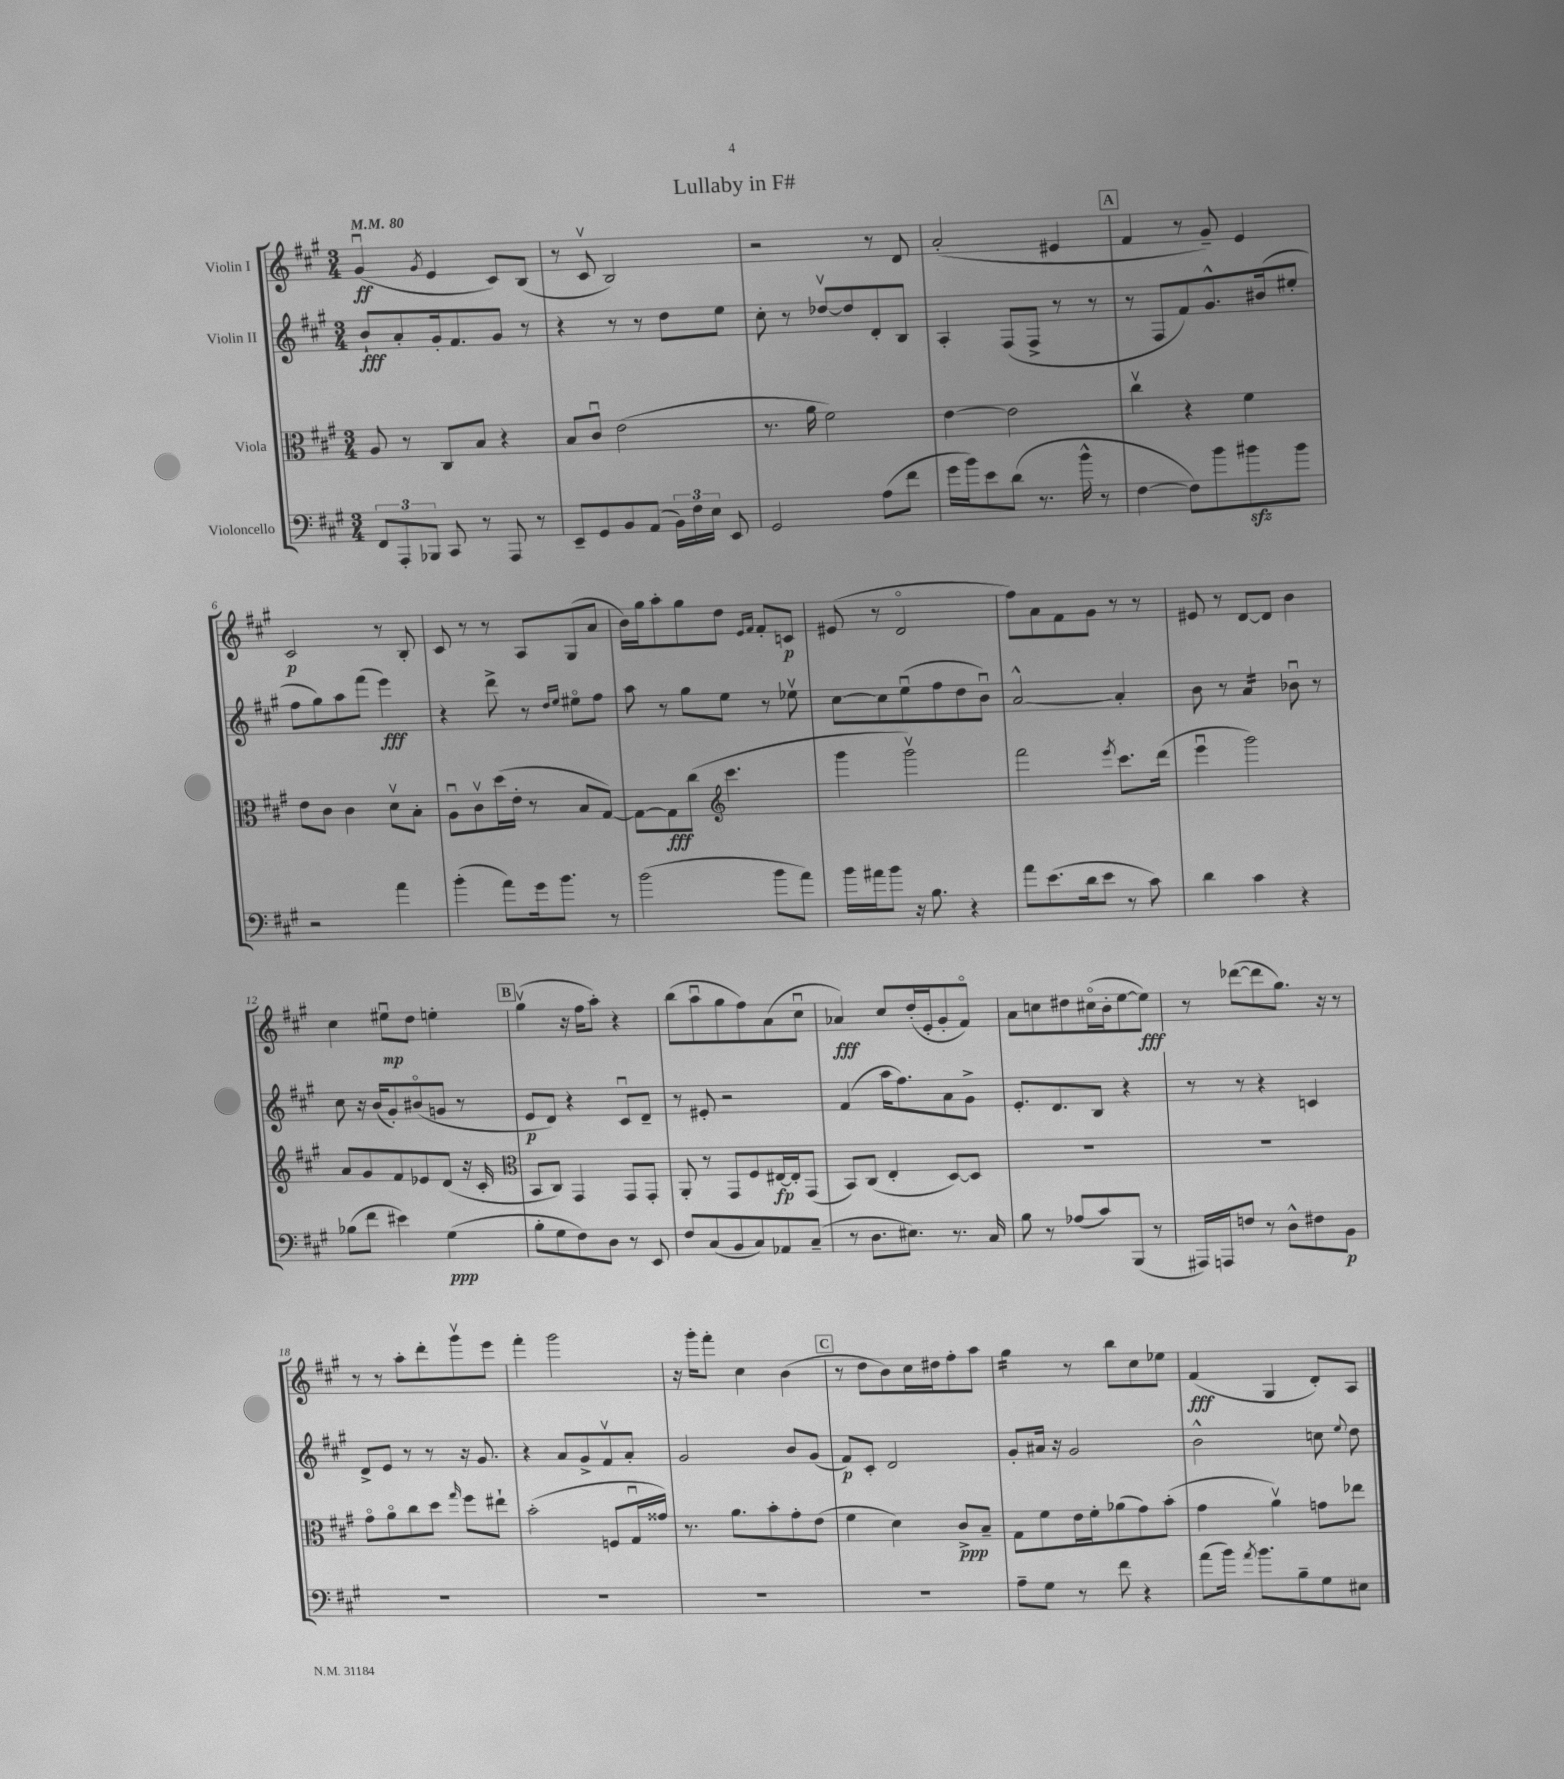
\header { title = "Lullaby in F#" }
<<
\new StaffGroup <<
\new Staff = "s0" \with { instrumentName = "Violin I" } {
    \clef treble \key a \major \numericTimeSignature \time 3/4 \tempo 4 = 80
    \autoBeamOff gis'4\downbow\ff( \acciaccatura { gis'8 } e'4 cis'8[) b8]( |
    r8 cis'8\upbow b2) |
    r2 r8 d'8 |
    a'2-.( eis'4 |
    \mark \markup { \box "A" } fis'4 r8 gis'8--) e'4 |
    cis'2\p r8 b8-. |
    cis'8 r8 r8 a8[ gis8( a'8] |
    b'16[) gis''16 a''8-. gis''8 d''8] \grace { e'16[ fis'16] } fis'8[-. c'8]\p |
    eis'8( r8 d'2\flageolet |
    fis''8[) a'8 fis'8 gis'8] r8 r8 |
    eis'8 r8 d'8[~ d'8] b'4 |
    cis''4 eis''8[\downbow\mp d''8] e''4-. |
    \mark \markup { \box "B" } gis''4\upbow( r16 fis''16[ a''8]-.) r4 |
    b''8[( a''8\downbow gis''8 fis''8) a'8( cis''8]\downbow |
    aes'4\fff) cis''8[ d''16-.( e'16-. gis'8-. fis'8]\flageolet) |
    a'8[ c''8 dis''8 cis''16\flageolet( b'16-. e''8~ e''8]\fff) |
    r8 des'''8[~( des'''8 gis''8.]) r16 r8 |
    r8 r8 a''8[-. d'''8-. gis'''8\upbow e'''8] |
    fis'''4-. gis'''2 |
    r16 gis'''16[-. fis'''8]-. cis''4 b'4( |
    \mark \markup { \box "C" } r8 d''8[ b'8) cis''16 dis''16 fis''8-. a''8] |
    gis''4:16 r8 b''8[ cis''8 ees''8] |
    fis'4\fff( gis4 d'8[-.) a8] \bar "|." |
}
\new Staff = "s1" \with { instrumentName = "Violin II" } {
    \clef treble \key a \major \numericTimeSignature \time 3/4
    \autoBeamOff b'8[-!\fff a'8-. gis'16-. fis'8. gis'8] r8 |
    r4 r8 r8 d''8[ e''8] |
    cis''8-. r8 des''8[~\upbow des''8 d'8-. b8] |
    a4-. fis8[( fis8]-> r8 r8 |
    \mark \markup { \box "A" } r8 fis8[ fis'8) gis'8.-^ bis'16( eis''8]-. |
    fis''8[ gis''8) a''8 fis'''8]( e'''4\fff) |
    r4 d'''8-> r8 \grace { d''16[ e''16] } eis''8[\flageolet fis''8] |
    a''8 r8 gis''8[ e''8] r8 ees''8\upbow |
    cis''8[~ cis''8 e''8\downbow( fis''8 d''8 b'8]\downbow) |
    a'2~-^ a'4-. |
    b'8 r8 a'4:16 bes'8\downbow r8 |
    cis''8 r16 b'16[( gis'8-.) bis'8\flageolet( g'8] r8 |
    \mark \markup { \box "B" } e'8[\p d'8]) r4 cis'8[\downbow d'8]-- |
    r8 eis'8-. r2 |
    fis'4( a''16[ fis''8.) a'8 gis'8]-> |
    e'8.[-. d'8. b8] r4 |
    r8 r8 r4 c'4 |
    d'8[-> e'8] r8 r8 r16 gis'8. |
    r4 a'8[ gis'8-> fis'8\upbow a'8]-. |
    gis'2 b'8[ gis'8]( |
    \mark \markup { \box "C" } fis'8[\p) cis'8]-. d'2 |
    gis'8[-. ais'16] r16 gis'2 |
    b'2-^ c''8 \appoggiatura { e''8 } d''8 \bar "|." |
}
\new Staff = "s2" \with { instrumentName = "Viola" } {
    \clef alto \key a \major \numericTimeSignature \time 3/4
    \autoBeamOff a8 r8 cis8[ b8] r4 |
    b8[ cis'8]\downbow e'2( |
    r8. a'16 fis'2) |
    e'4~ e'2 |
    \mark \markup { \box "A" } cis''4\upbow r4 fis'4 |
    e'8[ cis'8] cis'4 d'8[\upbow b8]-. |
    a8[\downbow cis'8\upbow d''16( e'16]-. r8 b8[ gis8]~) |
    gis8[~ gis8\fff cis''8]( \clef treble cis'''4. |
    gis'''4 gis'''2\upbow) |
    fis'''2 \acciaccatura { e'''8 } cis'''8.[ d'''16]( |
    e'''4\downbow gis'''2) |
    a'8[ gis'8 fis'8 ees'8 d'8]( r16 cis'16-. |
    \mark \markup { \box "B" } \clef alto b,8[ cis8]) gis,4 gis,8[ gis,8]-. |
    a,8-. r8 gis,8[ fis8 eis16~\fp eis16-. gis,8]( |
    b,8[) cis8]( e4-. d8[~) d8] |
    R2. |
    R2. |
    gis'8[\flageolet a'8\flageolet cis''8 d''8] \grace { gis''16 } fis''8[ eis''8]-! |
    b'2-.( f8[ gis16\downbow gisis'16]) |
    r8. a'8.[ b'8-. gis'8-. e'8]( |
    \mark \markup { \box "C" } fis'4 d'4) cis'8[->\ppp b8]-- |
    gis8[ fis'8 e'16 fis'16-. aes'8( gis'8) b'8]-.( |
    gis'4 a'4\upbow) g'8[ ees''8] \bar "|." |
}
\new Staff = "s3" \with { instrumentName = "Violoncello" } {
    \clef bass \key a \major \numericTimeSignature \time 3/4
    \autoBeamOff \tuplet 3/2 { fis,8[ a,,8-. bes,,8] } cis,8 r8 a,,8 r8 |
    e,8[-- gis,8 b,8 a,8]( \tuplet 3/2 { b,16[) fis16 e16] } e,8 |
    gis,2 a8[( fis'8] |
    gis'16[ b'16) e'8 d'8]( r8. b'16-^ r8 |
    \mark \markup { \box "A" } fis4~ fis8[) b'8 bis'8\sfz bis'8] |
    r2 a'4 |
    b'4-.( a'8[) gis'16 b'8.] r8 |
    b'2( b'8[ a'8]) |
    b'16[ ais'16 b'8] r16 b8. r4 |
    a'8[ e'8.( d'16 e'8] r8 cis'8) |
    d'4 cis'4 r4 |
    bes8[( fis'8] eis'4) gis4\ppp( |
    \mark \markup { \box "B" } b8[-. gis8 fis8) d8] r8 e,8 |
    fis8[ cis8( b,8 cis8) aes,8 cis8]--( |
    r8 d8.[ eis8.]) r8. cis16 |
    b8 r8 aes8[( cis'8) b,,8]( r8 |
    ais,,16[) a,,16 f8] r8 d8[-^ fis8 b,8]\p |
    R2. |
    R2. |
    R2. |
    \mark \markup { \box "C" } R2. |
    a8[-- gis8] r8 fis'8 r4 |
    a'8[( b'16]) \acciaccatura { a'8 } b'8.[ b8-- gis8 eis8] \bar "|." |
}
>>
>>
